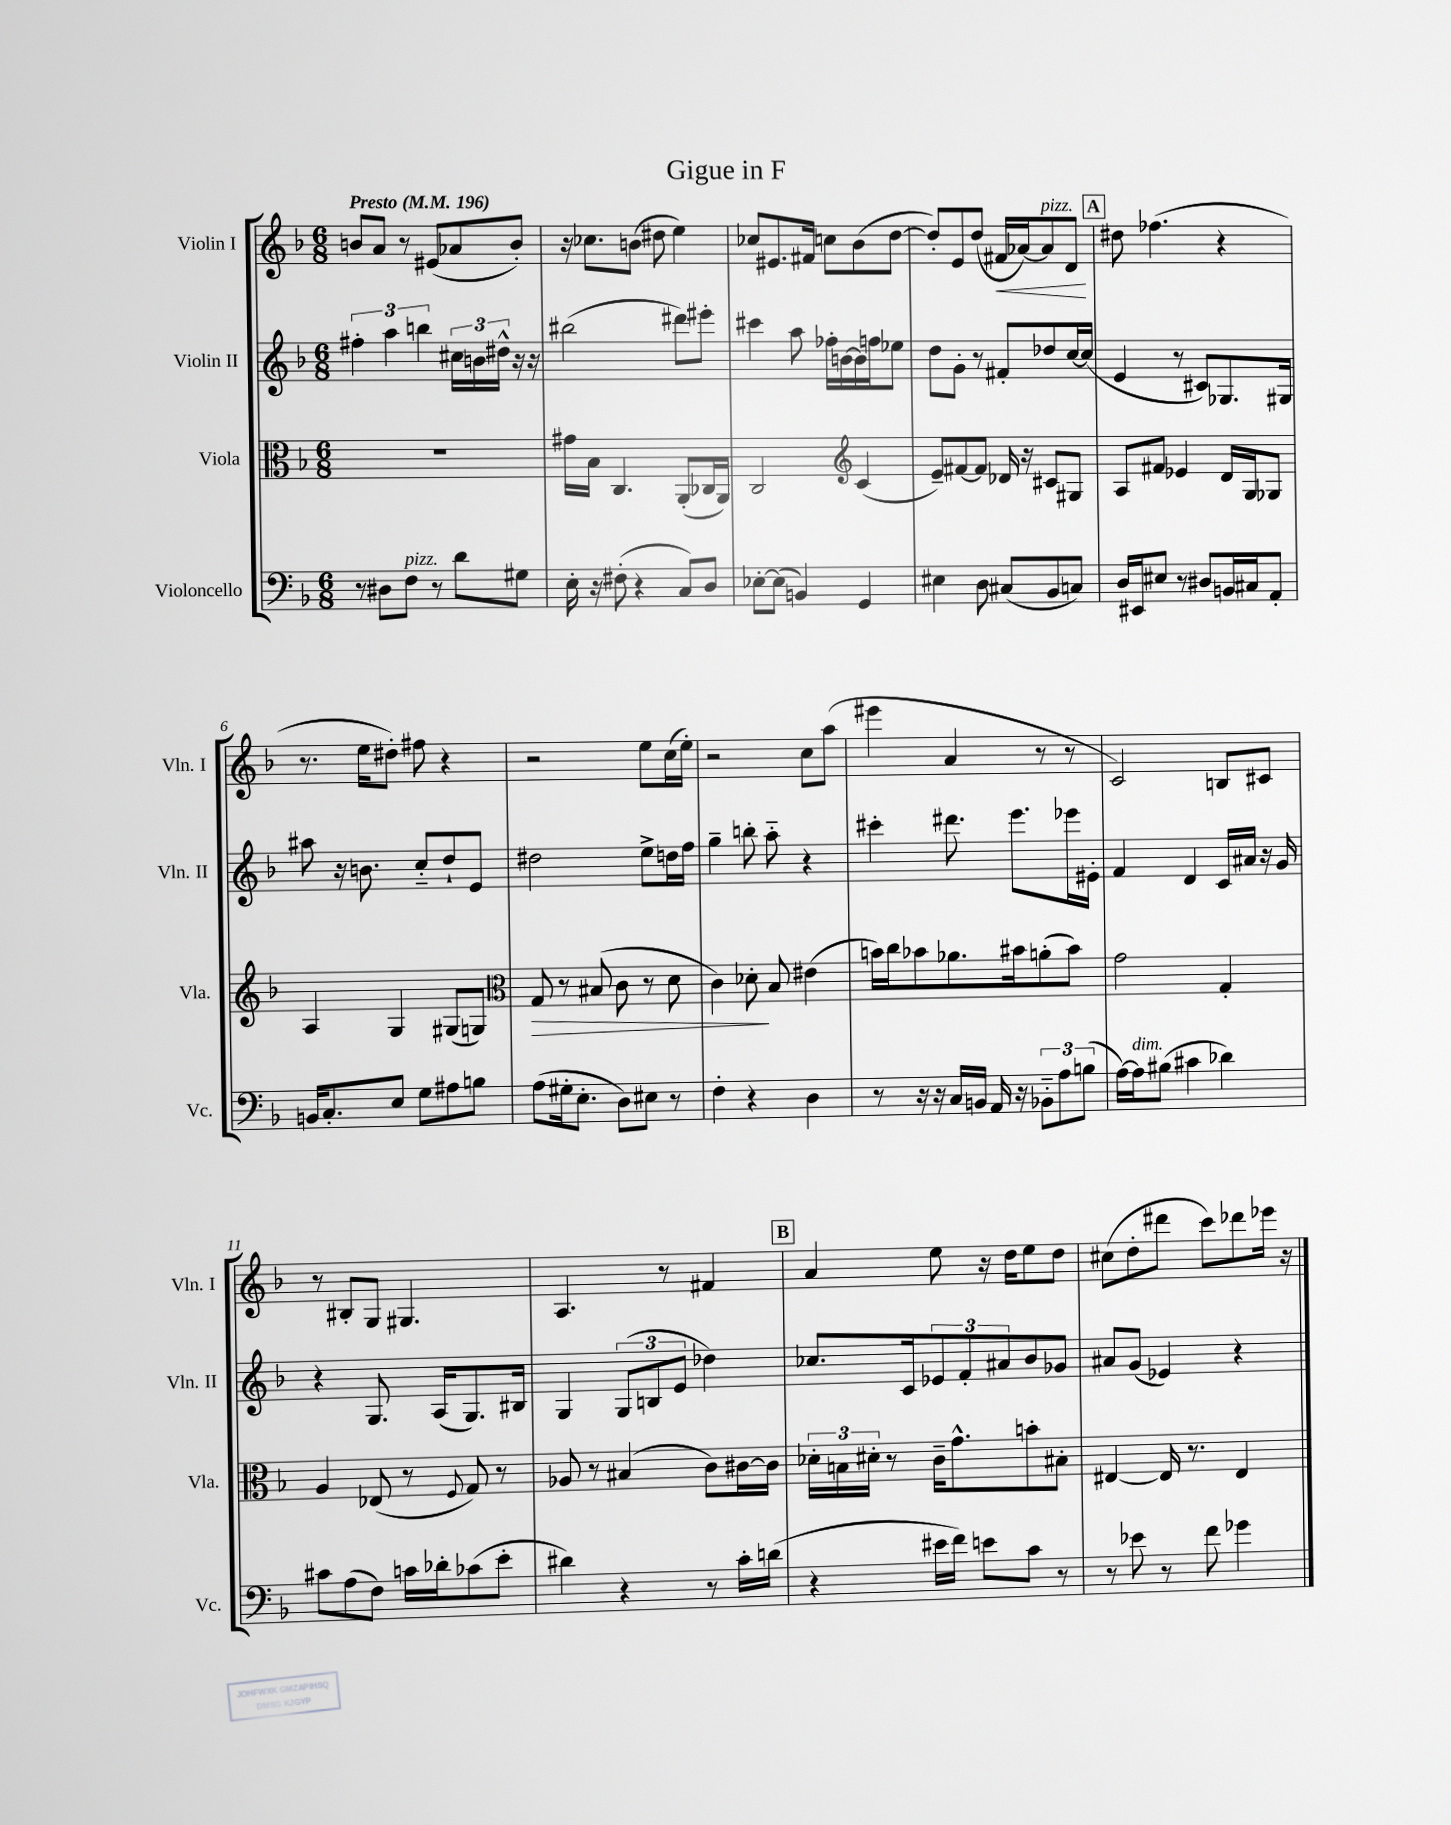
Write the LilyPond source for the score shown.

\header { title = "Gigue in F" }
<<
\new StaffGroup <<
\new Staff = "s0" \with { instrumentName = "Violin I" shortInstrumentName = "Vln. I" } {
    \clef treble \key f \major \numericTimeSignature \time 6/8 \tempo "Presto" 4 = 196
    b'8 a'8 r8 eis'8( aes'8 b'8-.) |
    r16 ces''8. b'8( dis''8 e''4) |
    ces''8 eis'8. fis'16 c''8 bes'8( d''8~ |
    d''8-.) e'8 d''8( fis'16\< aes'16~) aes'8^\markup { \italic "pizz." } d'8\! |
    \mark \markup { \box "A" } dis''8 fes''4.( r4 |
    r8. e''16 dis''8-.) fis''8 r4 |
    r2 e''8 c''16( e''16-.) |
    r2 c''8 a''8( |
    eis'''4 a'4 r8 r8 |
    c'2) b8 cis'8 |
    r8 bis8-. g8 gis4. |
    a4. r8 fis'4 |
    \mark \markup { \box "B" } a'4 e''8 r16 d''16 e''8 d''8 |
    cis''8( d''8-. dis'''8 c'''8) des'''8 ees'''16 r16 \bar "|." |
}
\new Staff = "s1" \with { instrumentName = "Violin II" shortInstrumentName = "Vln. II" } {
    \clef treble \key f \major \numericTimeSignature \time 6/8
    \tuplet 3/2 { fis''4-. a''4 b''4 } \tuplet 3/2 { cis''16 b'16 dis''16-^ } r16 r16 |
    bis''2( dis'''8) eis'''8-. |
    cis'''4 a''8 fes''16-. b'16~ b'16 f''16 ees''8 |
    d''8 g'8-. r8 fis'8-. des''8 c''16~ c''16( |
    \mark \markup { \box "A" } e'4 r8 cis'8) ges8. gis16 |
    ais''8 r16 b'8. c''8-_ d''8-! e'8 |
    dis''2 e''8-> d''16 f''16 |
    g''4-- b''8-. a''8-_ r4 |
    cis'''4-. dis'''8. e'''8. ees'''16 eis'16-. |
    f'4 d'4 c'16 ais'16 r16 g'16 |
    r4 g8. a16( g8.) bis16 |
    g4 \tuplet 3/2 { g8( b8 e'8 } des''4) |
    \mark \markup { \box "B" } ces''8. c'16 \tuplet 3/2 { ees'8 f'8-. ais'8 } bes'8 ges'8 |
    ais'8 g'8( ees'4) r4 \bar "|." |
}
\new Staff = "s2" \with { instrumentName = "Viola" shortInstrumentName = "Vla." } {
    \clef alto \key f \major \numericTimeSignature \time 6/8
    r2. |
    gis'16 bes16 c4. a,8-.( ces16 a,16) |
    c2 \clef treble c'4( |
    e'8--) fis'8~ fis'8 des'16 r16 cis'8 gis8 |
    \mark \markup { \box "A" } a8 fis'8 ees'4 d'16 g16 ges8 |
    a4 g4 gis8( g8) |
    \clef alto g8\> r8 bis8( c'8 r8 d'8 |
    c'4) des'8-.\! bes8 eis'4( |
    b'16) c''16 bes'8 aes'8. bis'16 a'8-.( bis'8) |
    g'2 g4-. |
    a4 ees8( r8 \appoggiatura { f8 } g8) r8 |
    aes8 r8 bis4( c'8) cis'16~ cis'16 |
    \mark \markup { \box "B" } \tuplet 3/2 { des'16-. b16 dis'16-. } r8 c'16-- g'8.-^ b'8-. bis8-. |
    eis4~ eis16 r8. eis4 \bar "|." |
}
\new Staff = "s3" \with { instrumentName = "Violoncello" shortInstrumentName = "Vc." } {
    \clef bass \key f \major \numericTimeSignature \time 6/8
    r8 dis8 f8^\markup { \italic "pizz." } r8 d'8 gis8 |
    e16-. r16 fis8-.( r4 c8) d8 |
    ees8~-. ees8( b,4) g,4 |
    eis4 d8 cis8( bes,8 c8) |
    \mark \markup { \box "A" } d16 eis,16 eis8 r8 dis8 b,16 cis16 a,8-. |
    b,16 c8.-. e8 g8 ais8 b8 |
    a8( gis16-. e8.-. d8) eis8 r8 |
    f4-. r4 d4 |
    r8 r16 r16 c16 b,16 a,16 r16 \tuplet 3/2 { bes,8-_ a8 b8( } |
    a16~) a16^\markup { \italic "dim." } bis8( cis'4 des'4) |
    cis'8 a8( f8) c'16 des'16-. ces'8( e'8-. |
    dis'4) r4 r8 c'16-. d'16( |
    \mark \markup { \box "B" } r4 eis'16 f'16) e'8 c'8 r8 |
    r8 ees'8 r8 f'8 ges'4 \bar "|." |
}
>>
>>
